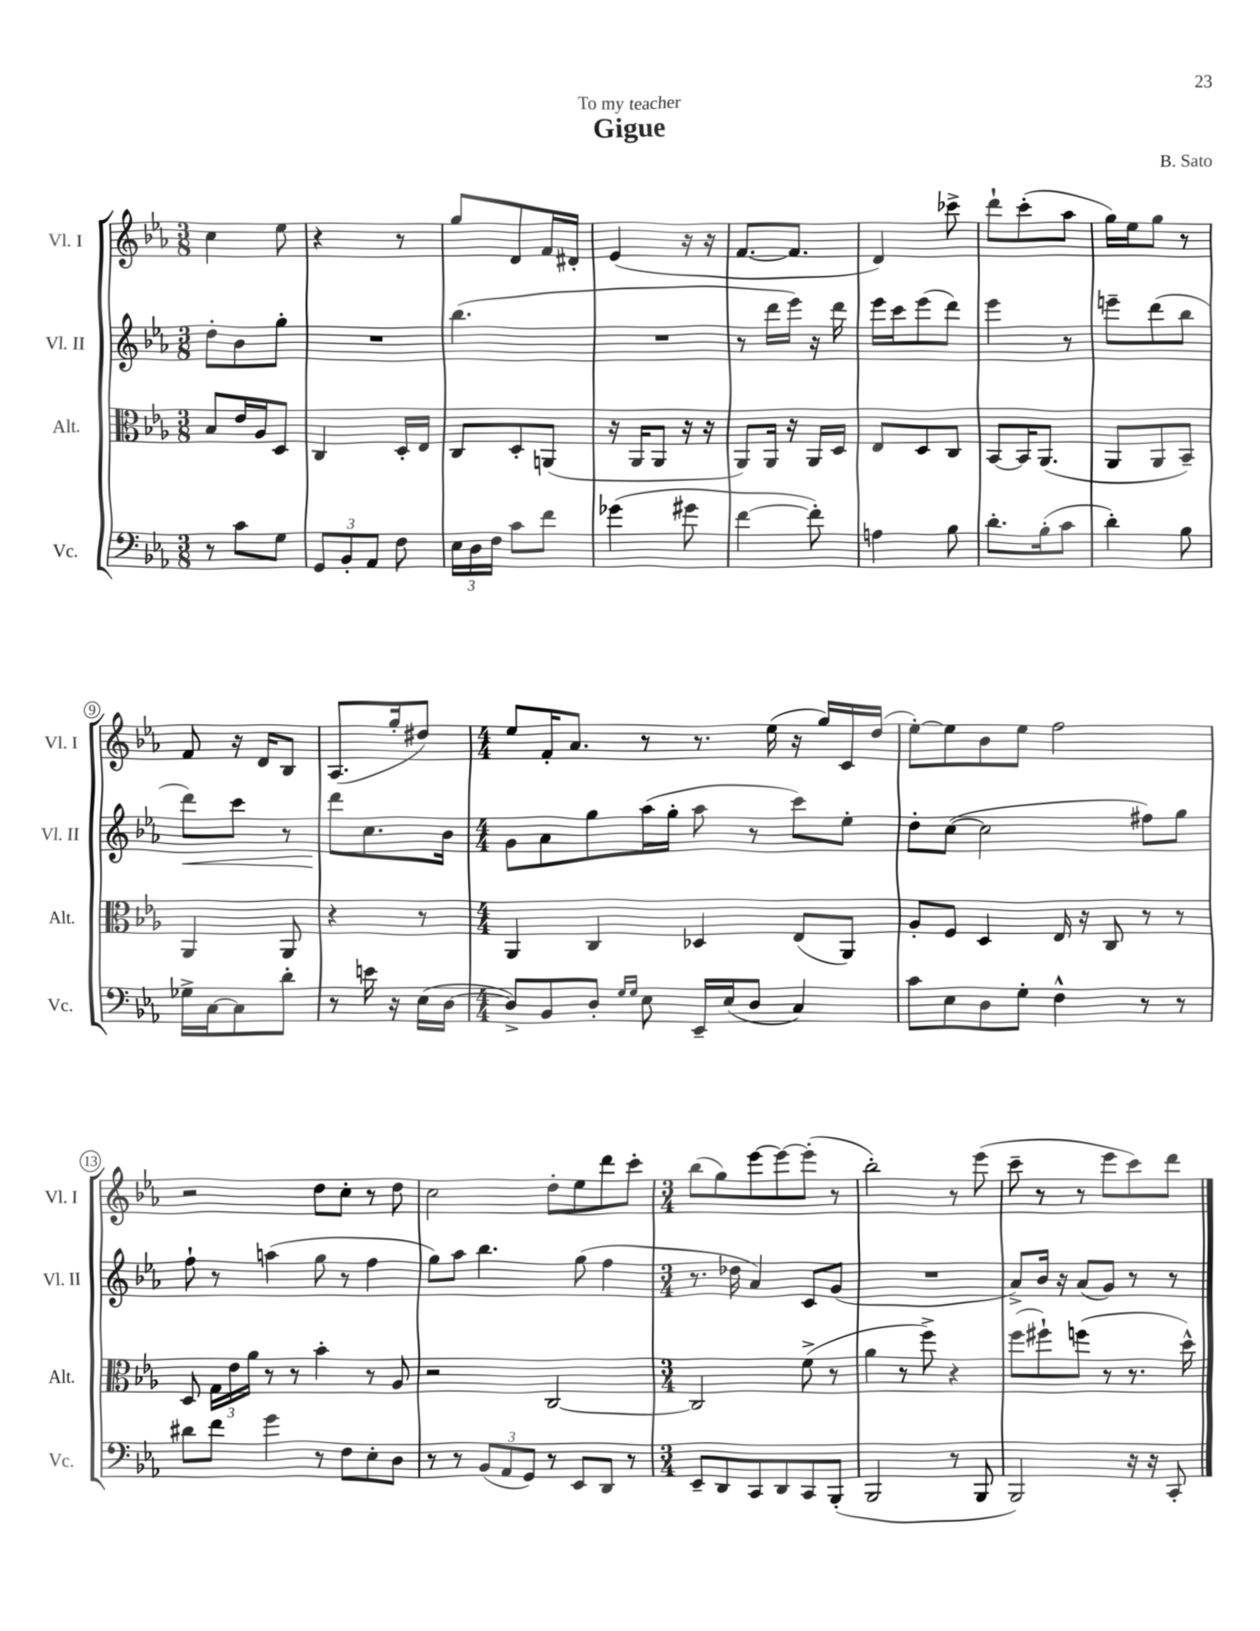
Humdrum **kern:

**kern	**kern	**kern	**kern
*staff4	*staff3	*staff2	*staff1
*clefF4	*clefC3	*clefG2	*clefG2
*k[b-e-a-]	*k[b-e-a-]	*k[b-e-a-]	*k[b-e-a-]
*M3/8	*M3/8	*M3/8	*M3/8
8r	8B-	8dd'	4cc
8c	16e-	8b-	.
.	16A-	.	.
8G	8D	8gg'	8ee-
=	=	=	=
12GG	4C	4.r	4r
12BB-'	.	.	.
12AA-	.	.	.
8F	16D'	.	8r
.	16E-	.	.
=	=	=	=
24E-	8C	(4.bb-	8gg
24D	.	.	.
24F	.	.	.
8c	8D'	.	8d
8f	(8AA	.	16f
.	.	.	16d#'
=	=	=	=
(4g-	16r	4.r	(4e-
.	16AA-	.	.
.	8AA-	.	.
8g#	16r	.	16r
.	16r	.	16r
=	=	=	=
[4f	8AA-)	8r	[8.f
.	16AA-	16ddd	.
.	16r	16eee-)	8.f]
8f'])	16AA-	16r	.
.	16D	16ddd	.
=	=	=	=
4A	8E-	16eee-	4d)
.	.	16ccc	.
.	8D	(8eee-	.
8B-	8C	8ddd)	8ccc-^
=	=	=	=
8.d'	[8BB-	4eee-	8ddd`
.	16BB-]	.	(8ccc'
(16B-'	(8.AA-	.	.
8c	.	8r	8aa-
=	=	=	=
4d')	8AA-	8eee~	16gg)
.	.	.	16ee-
.	8AA-	(8ddd	8gg
8B-	8BB-~)	8bb-	8r
=	=	=	=
16G-^	4AA-	8ddd)	8f
[16C	.	.	.
8C]	.	8ccc	16r
.	.	.	16d
8d'	8AA-	8r	8B-
=	=	=	=
8r	4r	8ddd	(8.A-
16e	.	8.cc	.
16r	.	.	16gg'
(16E-	8r	.	8dd#)
[16D	.	16b-	.
=	=	=	=
*M4/4	*M4/4	*M4/4	*M4/4
8D^])	4AA-	8g	8ee-
8BB-	.	8a-	16f'
.	.	.	8.a-
8D'	4C	8gg	.
16qqG	.	.	.
16qqG	.	.	.
8E-	.	(16aa-	8r
.	.	16gg'	.
16EE-~	4D-	8aa-	8.r
(16E-	.	.	.
8D	.	8r	.
.	.	.	(16ee-
4C)	(8E-	8ccc)	16r
.	.	.	16gg)
.	8AA-)	8ee-'	16c
.	.	.	(16dd
=	=	=	=
8c	8A-'	8dd'	[8ee-')
8E-	8F	([8cc	8ee-]
8D	4D	2cc]	8b-
8G'	.	.	8ee-
4F^^	16E-	.	2ff
.	16r	.	.
.	8C	.	.
8r	8r	8ff#)	.
8r	8r	8gg	.
=	=	=	=
8d#	8D	8ff`	2r
8f	24G	8r	.
.	24e-	.	.
.	24a-	.	.
4g	8r	(4aa	.
.	8r	.	.
8r	4b-'	8gg	8dd
8F	.	8r	8cc'
8E-'	8r	4ff	8r
8D	8A-	.	8dd
=	=	=	=
8r	2r	8gg)	2cc
8r	.	8aa-	.
(12BB-	.	4.bb-	.
12AA-	.	.	.
12GG)	.	.	.
8r	[2C	.	8dd'
8EE-	.	(8gg	8ee-
8DD	.	4ff	8ddd
8r	.	.	8ccc'
=	=	=	=
*M3/4	*M3/4	*M3/4	*M3/4
8EE-~	2C]	8.r	(8bb-
8DD	.	.	8gg)
.	.	16dd-	.
8CC	.	4a-)	[8eee-
8DD	.	.	8eee-_
8CC	(8f^	8c	(8eee-']
(8BBB-'	8r	(8g	8r
=	=	=	=
2BBB-	4a-	2.r	2bb-')
.	8r	.	.
.	8ff^)	.	.
8r	4r	.	8r
8BBB-	.	.	(8eee-
=	=	=	=
2BBB-)	(8ff	8a-^)	8ccc~
.	8ff#`)	16b-	8r
.	.	16r	.
.	(8ff	(8a-	8r
.	8r	8g)	8eee-
16r	8.r	8r	8ccc)
16r	.	.	.
8CC'	.	8r	8ddd
.	16dd^^)	.	.
==	==	==	==
*-	*-	*-	*-
